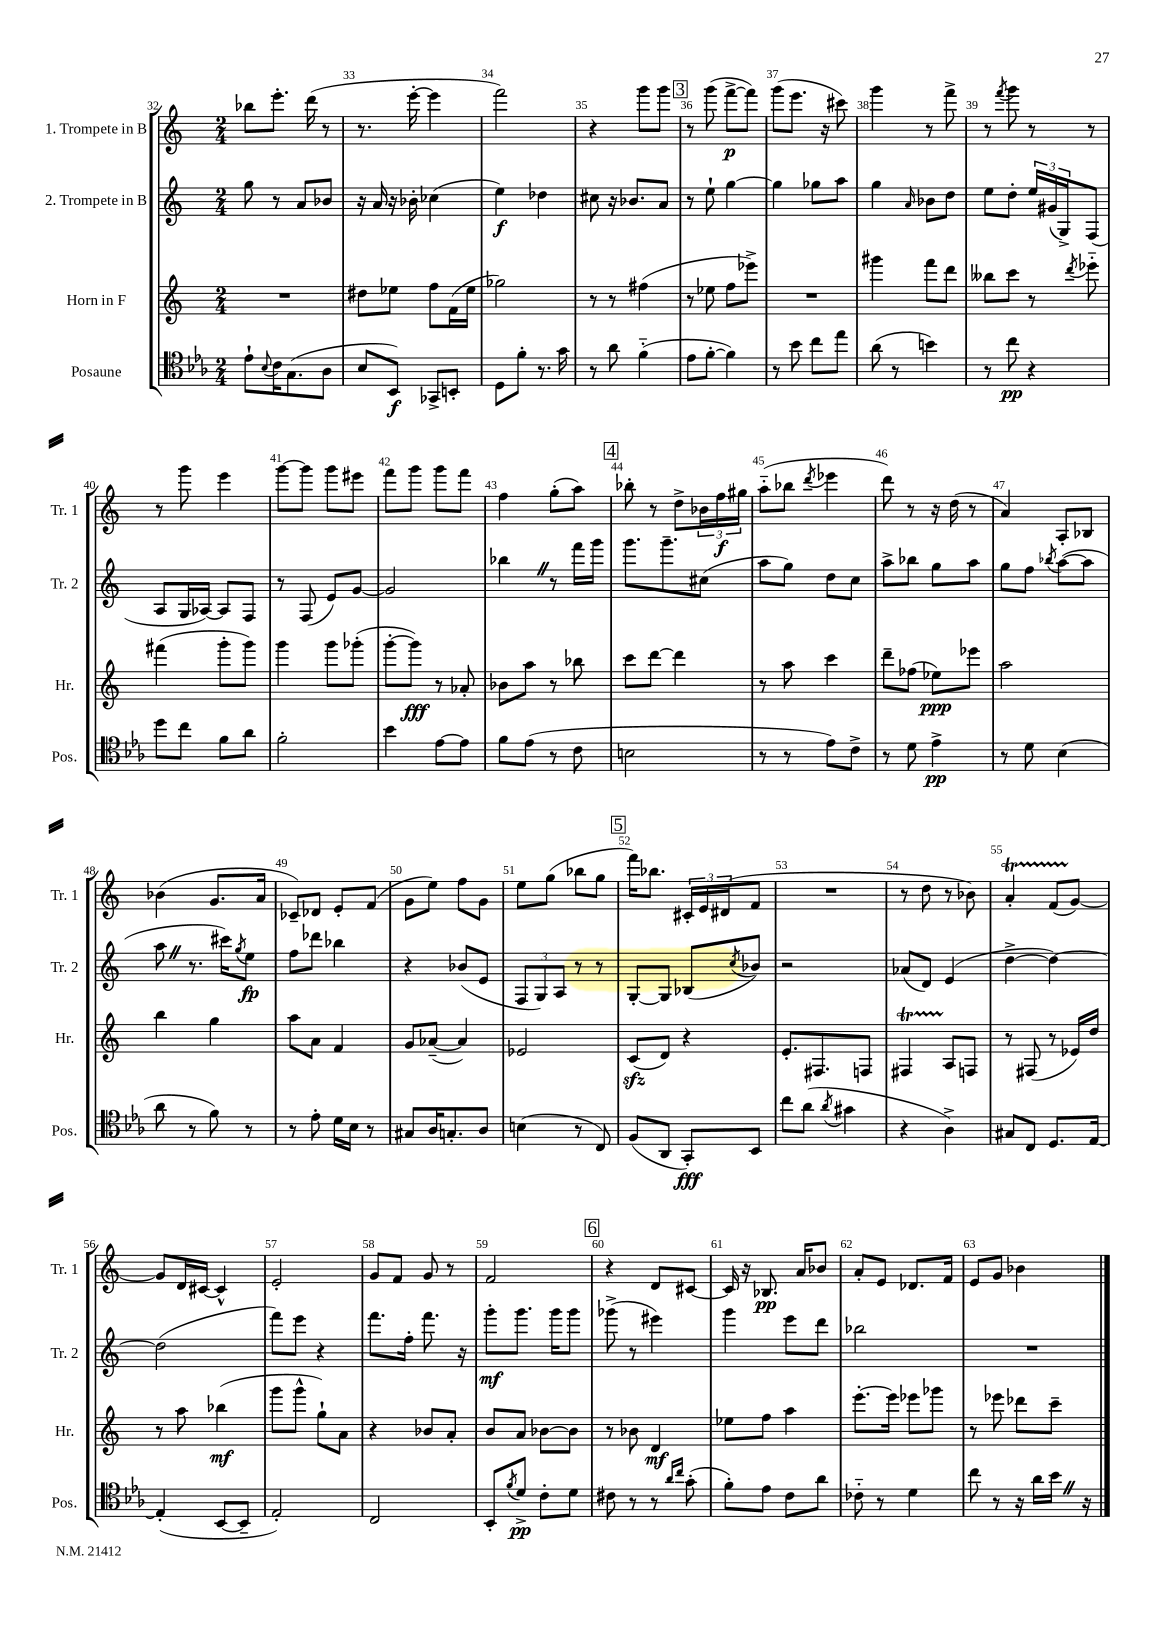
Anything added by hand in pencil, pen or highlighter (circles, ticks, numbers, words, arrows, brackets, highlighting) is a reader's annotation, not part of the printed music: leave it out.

**kern	**dynam	**kern	**dynam	**kern	**dynam	**kern	**dynam
*part4	*part4	*part3	*part3	*part2	*part2	*part1	*part1
*staff4	*staff4	*staff3	*staff3	*staff2	*staff2	*staff1	*staff1
*I"Posaune	*	*I"Horn in F	*	*I"2. Trompete in B	*	*I"1. Trompete in B	*
*I'Pos.	*	*I'Hr.	*	*I'Tr. 2	*	*I'Tr. 1	*
*clefC4	*	*clefG2	*	*clefG2	*	*clefG2	*
*k[b-e-a-]	*	*k[]	*	*k[]	*	*k[]	*
*M2/4	*	*M2/4	*	*M2/4	*	*M2/4	*
=32	=32	=32	=32	=32	=32	=32	=32
8e-`\L	.	2r	.	8gg\	.	8bb-X\L	.
8qqB-/	.	.	.	.	.	.	.
16c\K	.	.	.	8r	.	8.eee'\J	.
(8.G\	.	.	.	.	.	.	.
.	.	.	.	8a/L	.	.	.
.	.	.	.	.	.	(16ddd\	.
8A-\J	.	.	.	8b-X/J	.	8r	.
=33	=33	=33	=33	=33	=33	=33	=33
8B-/L	.	8dd#X\L	.	16r	.	8.r	.
.	.	.	.	16a/	.	.	.
8BB-/J)	f	8ee-X\J	.	16r	.	.	.
.	.	.	.	16b-X'\	.	[16eee'\	.
8GG-X^/L	.	8ff\L	.	(4cc-X\	.	4eee\]	.
8BBn'/J	.	(16f\L	.	.	.	.	.
.	.	16ee-\JJ	.	.	.	.	.
=34	=34	=34	=34	=34	=34	=34	=34
8D\L	.	2gg-X\)	.	4ee\)	f	2fff\)	.
8f'\J	.	.	.	.	.	.	.
8.r	.	.	.	4dd-X\	.	.	.
16g\	.	.	.	.	.	.	.
=35	=35	=35	=35	=35	=35	=35	=35
8r	.	8r	.	8cc#X\	.	4r	.
8a-\	.	8r	.	16r	.	.	.
.	.	.	.	8.b-X/L	.	.	.
(4f\	.	(4ff#X\	.	.	.	8ggg\L	.
.	.	.	.	8a/J	.	8ggg\J	.
!!LO:REH:place=s1:t=3
=36	=36	=36	=36	=36	=36	=36	=36
8e-\L	.	8r	.	8r	.	8r	.
[8f'\J	.	8ee-X\	.	8ee`\	.	(8ggg\	.
4f\])	.	8ff\L	.	[4gg\	.	[8fff^\L	p
.	.	8eee-X^\J)	.	.	.	8fff\J])	.
=37	=37	=37	=37	=37	=37	=37	=37
8r	.	2r	.	4gg\]	.	(8ggg\L	.
8b-\	.	.	.	.	.	8.eee\J	.
8cc\L	.	.	.	8gg-X\L	.	.	.
.	.	.	.	.	.	16r	.
8ee-\J	.	.	.	8aa\J	.	8ccc#X\)	.
=38	=38	=38	=38	=38	=38	=38	=38
(8a-\	.	4ggg#X\	.	4gg\	.	4ggg\	.
8r	.	.	.	.	.	.	.
.	.	.	.	16qqa/	.	.	.
4bn\)	.	8fff\L	.	8b-X\L	.	8r	.
.	.	8ddd\J	.	8dd\J	.	8fff^\	.
=39	=39	=39	=39	=39	=39	=39	=39
8r	.	8bb--X\L	.	8ee\L	.	8r	.
.	.	.	.	.	.	8qfff/	.
8cc\	pp	8ccc\J	.	8dd'\J	.	8ggg\	.
4r	.	8r	.	24ee/LL	.	8r	.
.	.	.	.	(24g#X/	.	.	.
.	.	.	.	24G^/J)	.	.	.
.	.	8qddd/	.	.	.	.	.
.	.	8eee-X\	.	(8F/J	.	8r	.
!!LO:LB:g=z
=40	=40	=40	=40	=40	=40	=40	=40
8dd\L	.	(4fff#X\	.	8A/L	.	8r	.
8cc\J	.	.	.	16G/L	.	8ggg\	.
.	.	.	.	[16A-X/JJ)	.	.	.
8f\L	.	8ggg'\L	.	8A-/L]	.	4eee\	.
8a-\J	.	8ggg\J)	.	8F/J	.	.	.
=41	=41	=41	=41	=41	=41	=41	=41
2f'\	.	4ggg\	.	8r	.	[8ggg\L	.
.	.	.	.	(8F/	.	8ggg\J]	.
.	.	8ggg\L	.	8e/L)	.	8ggg\L	.
.	.	(8ggg-X'\J	.	[8g/J	.	8eee#X\J	.
=42	=42	=42	=42	=42	=42	=42	=42
4b-\	.	[8ggg'\L	.	2g/]	.	8fff\L	.
.	.	8ggg\J])	fff	.	.	8ggg\J	.
[8e-\L	.	8r	.	.	.	8ggg\L	.
8e-\J]	.	8a-X'/	.	.	.	8fff\J	.
=43	=43	=43	=43	=43	=43	=43	=43
8f\L	.	8b-X\L	.	4bb-XZ\	.	4ff\	.
(8e-\J	.	8aa\J	.	.	.	.	.
8r	.	8r	.	8r	.	(8gg'\L	.
8c\	.	8bb-X\	.	16fff\LL	.	8aa\J)	.
.	.	.	.	16ggg\JJ	.	.	.
!!LO:REH:place=s1:t=4
=44	=44	=44	=44	=44	=44	=44	=44
2Bn\	.	8ccc\L	.	8.ggg\L	.	8bb-X'\	.
.	.	[8ddd\J	.	.	.	8r	.
.	.	.	.	8.ggg~\	.	.	.
.	.	4ddd\]	.	.	.	8dd^\L	.
.	.	.	.	(8cc#X\J	.	24b-X\L	.
.	.	.	.	.	.	24ff\	f
.	.	.	.	.	.	24gg#X\JJ	.
=45	=45	=45	=45	=45	=45	=45	=45
8r	.	8r	.	8aa\L	.	(8aa\L	.
8r	.	8aa\	.	8gg\J)	.	8bb-X\J	.
.	.	.	.	.	.	8qddd/	.
8e-\L)	.	4ccc\	.	8dd\L	.	4eee-X\	.
8c^\J	.	.	.	8cc\J	.	.	.
=46	=46	=46	=46	=46	=46	=46	=46
8r	.	8ddd~\L	.	8aa^\L	.	8ddd\)	.
8d\	.	(8ff-X\J	.	8bb-X\J	.	8r	.
4e-^\	pp	8ee-X\L)	ppp	8gg\L	.	16r	.
.	.	.	.	.	.	(16dd\	.
.	.	8eee-X\J	.	8aa\J	.	8r	.
=47	=47	=47	=47	=47	=47	=47	=47
8r	.	2aa\	.	8gg\L	.	4a/)	.
8d\	.	.	.	8ff\J	.	.	.
.	.	.	.	8qbb-X/	.	.	.
(4B-\	.	.	.	([8aa\L	.	8A'/L	.
.	.	.	.	8aa\J]	.	8B-X/J	.
!!LO:LB:g=z
=48	=48	=48	=48	=48	=48	=48	=48
8a-\	.	4bb\	.	8aaZ\	.	(4b-X\	.
8r	.	.	.	8.r	.	.	.
8f\)	.	4gg\	.	.	.	8.g/L	.
.	.	.	.	16ccc#X\KL)	.	.	.
.	.	.	.	8qgg/	.	.	.
8r	.	.	.	8ee\J	fp	.	.
.	.	.	.	.	.	16a/Jk	.
=49	=49	=49	=49	=49	=49	=49	=49
8r	.	8aa\L	.	8ff\L	.	8c-X~/L)	.
8e-'\	.	8a\J	.	8ddd-X\J	.	8d-X/J	.
16d\LL	.	4f/	.	4bb-X\	.	8e'/L	.
16B-\JJ	.	.	.	.	.	.	.
8r	.	.	.	.	.	(8f/J	.
=50	=50	=50	=50	=50	=50	=50	=50
8G#X/L	.	8g/L	.	4r	.	8g\L	.
16A-/K	.	([8a-X~/J	.	.	.	8ee\J)	.
8.Gn'/	.	.	.	.	.	.	.
.	.	4a-/])	.	(8b-X/L	.	8ff\L	.
8A-/J	.	.	.	8e/J	.	8g\J	.
=51	=51	=51	=51	=51	=51	=51	=51
(4Bn\	.	2e-X/	.	12F/L	.	8ee\L	.
.	.	.	.	12G/)	.	.	.
.	.	.	.	.	.	(8gg\J	.
.	.	.	.	12A/J	.	.	.
8r	.	.	.	8r	.	8bb-X\L	.
8C/)	.	.	.	8r	.	8gg\J	.
!!LO:REH:place=s1:t=5
=52	=52	=52	=52	=52	=52	=52	=52
(8F/L	.	(8czz/L	.	[8G'/L	.	16fff\KL)	.
.	.	.	.	.	.	8.bb-X\J	.
8AA-/J	.	8d/J)	.	8G/J]	.	.	.
8GG'/L)	fff	4r	.	(8B-X/L	.	24c#X'/LL	.
.	.	.	.	.	.	24e/	.
.	.	.	.	.	.	(24d#X/J	.
.	.	.	.	8qcc/	.	.	.
8BB-/J	.	.	.	8b-X/J)	.	8f/J	.
=53	=53	=53	=53	=53	=53	=53	=53
8cc\L	.	8.e'/L	.	2r	.	2r	.
(8a-\J	.	.	.	.	.	.	.
.	.	8.F#X/	.	.	.	.	.
8qa-/	.	.	.	.	.	.	.
4g#X\	.	.	.	.	.	.	.
.	.	8Fn/J	.	.	.	.	.
=54	=54	=54	=54	=54	=54	=54	=54
4r	.	4F#Xt/	.	(8a-X/L	.	8r	.
.	.	.	.	8d/J)	.	8dd\	.
4A-^\)	.	8A/L	.	(4e/	.	8r	.
.	.	8Fn/J	.	.	.	8b-X\)	.
=55	=55	=55	=55	=55	=55	=55	=55
8G#X/L	.	8r	.	[4dd^\	.	4aT'/	.
8C/J	.	(8F#X/	.	.	.	.	.
8.D/L	.	8r	.	4dd\_)	.	(8fTTT/L	.
.	.	16e-X/LL)	.	.	.	[8g/J)	.
[16E-/Jk	.	16dd/JJ	.	.	.	.	.
!!LO:LB:g=z
=56	=56	=56	=56	=56	=56	=56	=56
(4E-'/]	.	8r	.	(2dd\]	.	8g/L]	.
.	.	8aa\	.	.	.	16d/L	.
.	.	.	.	.	.	[16c#X/JJ	.
[8BB-/L	.	(4bb-X\	mf	.	.	4c#^^/]	.
8BB-~/J]	.	.	.	.	.	.	.
=57	=57	=57	=57	=57	=57	=57	=57
2E-'/)	.	8ggg\L	.	8fff\L)	.	2e'/	.
.	.	8ggg^^\J	.	8eee\J	.	.	.
.	.	8gg`\L)	.	4r	.	.	.
.	.	8a\J	.	.	.	.	.
=58	=58	=58	=58	=58	=58	=58	=58
2C/	.	4r	.	8.fff\L	.	8g/L	.
.	.	.	.	.	.	8f/J	.
.	.	.	.	16ff'\Jk	.	.	.
.	.	8b-X/L	.	8.fff\	.	8g/	.
.	.	8a'/J	.	.	.	8r	.
.	.	.	.	16r	.	.	.
=59	=59	=59	=59	=59	=59	=59	=59
8BB-'/L	.	8b/L	.	8ggg'\L	mf	2f/	.
8qf/	.	.	.	.	.	.	.
8d^/J	pp	8a/J	.	8.ggg\J	.	.	.
8c'\L	.	[8b-X\L	.	.	.	.	.
.	.	.	.	16ggg\KL	.	.	.
8d\J	.	8b-\J]	.	8ggg\J	.	.	.
!!LO:REH:place=s1:t=6
=60	=60	=60	=60	=60	=60	=60	=60
8c#X\	.	8r	.	(8ggg-X^\	.	4r	.
8r	.	8b-X\	.	8r	.	.	.
8r	.	4d/	mf	4eee#X\)	.	8d/L	.
16qqa-/LL	.	.	.	.	.	.	.
16qqcc/JJ	.	.	.	.	.	.	.
(8g'\	.	.	.	.	.	[8c#X/J	.
=61	=61	=61	=61	=61	=61	=61	=61
8f'\L)	.	8ee-X\L	.	4ggg\	.	16c#/]	.
.	.	.	.	.	.	16r	.
8e-\J	.	8ff\J	.	.	.	8.B-X/	pp
8c\L	.	4aa\	.	8eee\L	.	.	.
.	.	.	.	.	.	16a/KL	.
8a-\J	.	.	.	8ddd\J	.	8b-X/J	.
=62	=62	=62	=62	=62	=62	=62	=62
8c-X\	.	[8.eee'\L	.	2bb-X\	.	8a'/L	.
8r	.	.	.	.	.	8e/J	.
.	.	16eee\Jk]	.	.	.	.	.
4d\	.	8eee-X\L	.	.	.	8.d-X/L	.
.	.	8ggg-X\J	.	.	.	.	.
.	.	.	.	.	.	16f/Jk	.
=63	=63	=63	=63	=63	=63	=63	=63
8cc\	.	8r	.	2r	.	8e/L	.
8r	.	8eee-X\	.	.	.	8g/J	.
16r	.	8ddd-X\L	.	.	.	4b-X\	.
16a-\LL	.	.	.	.	.	.	.
16b-Z\JJ	.	8ccc~\J	.	.	.	.	.
16r	.	.	.	.	.	.	.
==	==	==	==	==	==	==	==
*-	*-	*-	*-	*-	*-	*-	*-
